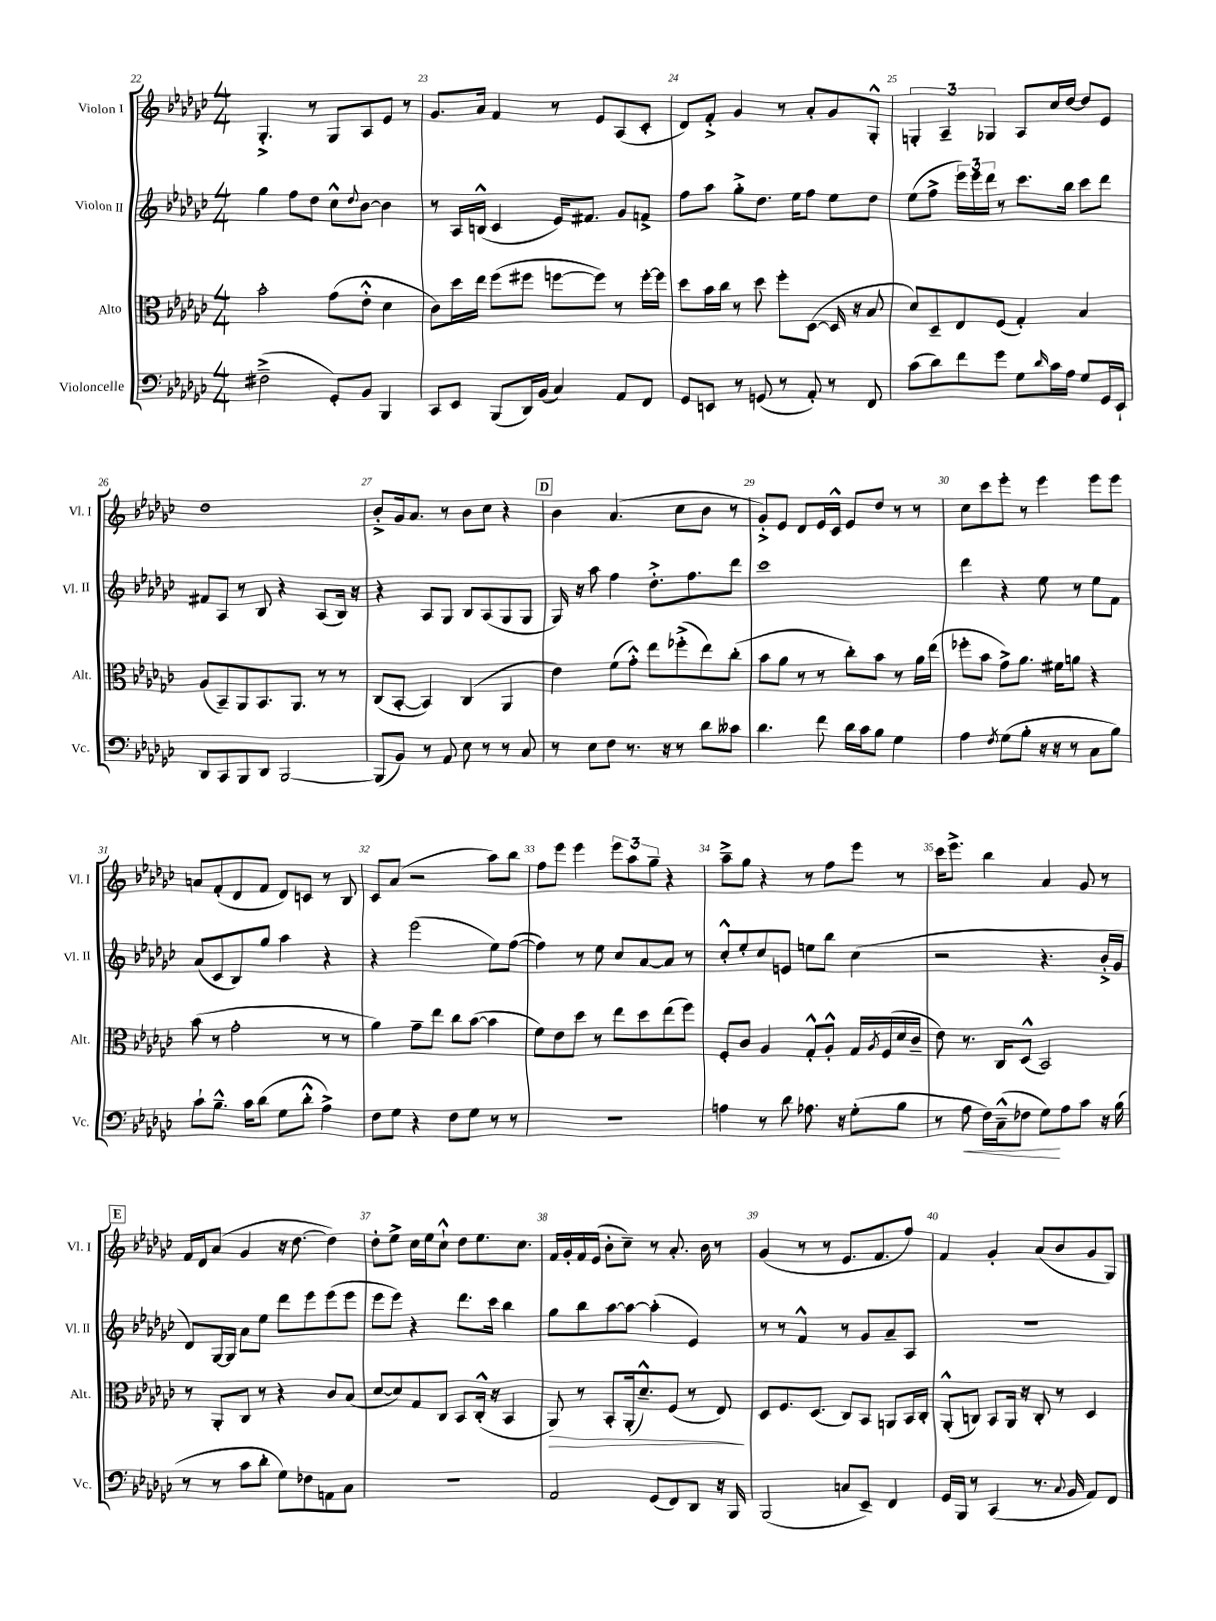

**kern	**dynam	**kern	**dynam	**kern	**kern
*part4	*part4	*part3	*part3	*part2	*part1
*staff4	*staff4	*staff3	*staff3	*staff2	*staff1
*I"Violoncelle	*	*I"Alto	*	*I"Violon II	*I"Violon I
*I'Vc.	*	*I'Alt.	*	*I'Vl. II	*I'Vl. I
*clefF4	*	*clefC3	*	*clefG2	*clefG2
*k[b-e-a-d-g-c-]	*	*k[b-e-a-d-g-c-]	*	*k[b-e-a-d-g-c-]	*k[b-e-a-d-g-c-]
*M4/4	*	*M4/4	*	*M4/4	*M4/4
=22	=22	=22	=22	=22	=22
(2F#X~^\	.	2b-'\	.	4gg-\	4.G-'^/
.	.	.	.	8ff\L	.
.	.	.	.	8dd-\J	8r
8GG-'/L)	.	(8g-\L	.	8cc-^^\L	8G-/L
.	.	.	.	8qqdd-/	.
8BB-/J	.	8e-'^^\J	.	[8b-\J	8A-/
4BBB-/	.	4d-\	.	4b-\]	8e-/J
.	.	.	.	.	8r
=23	=23	=23	=23	=23	=23
8CC-/L	.	8c-\L)	.	8r	8.g-/L
8EE-/J	.	16dd-\L	.	16A-/LL	.
.	.	16ee-\JJ	.	(16Bn^^/JJ	16a-/Jk
(8BBB-/L	.	(8ff\L	.	4c-/	4f/
16DD-/L)	.	8ff#X\J	.	.	.
(16BB-/JJ	.	.	.	.	.
4C-/)	.	[8ffn\L	.	16e-/KL)	8r
.	.	.	.	8.f#X/J	.
.	.	8ff\J])	.	.	8e-/L
8AA-/L	.	8r	.	8g-/L	(8A-/
8FF/J	.	[16ff'\LL	.	8fn^/J	8c-'/J
.	.	16ff\JJ]	.	.	.
=24	=24	=24	=24	=24	=24
8GG-/L	.	8dd-\L	.	8ff\L	8d-/L)
8EEn/J	.	16b-\L	.	8aa-\J	8f'^/J
.	.	16cc-\JJ	.	.	.
8r	.	8r	.	8gg-'^\L	4g-/
(8GGn/	.	8dd-\	.	8.dd-\J	.
8r	.	8ff'\L	.	.	8r
.	.	.	.	16ee-\KL	.
8AA-'/)	.	([8D-\J	.	8ff\J	8a-'/L
8r	.	16D-/]	.	8ee-\L	8g-/
.	.	16r	.	.	.
8FF/	.	8B-/	.	8dd-\J	8G-'^^/J
=25	=25	=25	=25	=25	=25
(8c-\L	.	8d-/L)	.	(8ee-\L	6Gn'/
8d-\)	.	8D-~/	.	8ff^\J	.
.	.	.	.	.	6A-~/
8f\	.	8E-/	.	24eee-\LL)	.
.	.	.	.	24eee-\	.
.	.	.	.	24ddd-\JJ	6G-X/
8g-\J	.	(8F/J	.	8r	.
8G-\L	.	4G-'/)	.	8.ccc-\L	8A-/L
16qqd-/	.	.	.	.	.
16c-\L	.	.	.	.	16cc-/L
16A-\JJ	.	.	.	16bb-\Jk	[16dd-/JJ
8G-/L	.	4B-/	.	8ccc-\L	8dd-/L]
16GG-/L	.	.	.	8ddd-\J	8e-/J
16EE-`/JJ	.	.	.	.	.
!!LO:LB:g=z
=26	=26	=26	=26	=26	=26
8DD-/L	.	(8A-/L	.	8f#X/L	1dd-
8CC-/	.	8BB-~/)	.	8A-/J	.
8BBB-/	.	8AA-/	.	8r	.
8DD-/J	.	8.BB-/	.	8B-/	.
[2BBB-/	.	.	.	4r	.
.	.	8.AA-/J	.	.	.
.	.	8r	.	(8A-/L	.
.	.	8r	.	16B-/Jk)	.
.	.	.	.	16r	.
=27	=27	=27	=27	=27	=27
(8BBB-/L]	.	(8C-/L	.	4r	8b-'^/L
8BB-/J)	.	[8BB-'/J	.	.	16g-/k
.	.	.	.	.	8.a-/J
8r	.	4BB-/])	.	8A-/L	.
8AA-/	.	.	.	8G-/J	8r
8E-\	.	(4C-/	.	8B-/L	8b-\L
8r	.	.	.	(8A-/	8cc-\J
8r	.	4AA-/	.	8G-/	4r
8C-/	.	.	.	8G-/J	.
!!LO:REH:place=s1:t=D
=28	=28	=28	=28	=28	=28
8r	.	4e-\)	.	16G-/)	4b-\
.	.	.	.	16r	.
8E-\L	.	.	.	8aa-\	.
8F\J	.	(8f\L	.	4ff\	(4.a-/
8.r	.	8g-'^^\J)	.	.	.
.	.	8ee-\L	.	8.dd-'^\L	.
16r	.	.	.	.	.
8r	.	(8ff-X'^\	.	.	8cc-\L
.	.	.	.	8.ff\	.
8d-\L	.	8ee-\)	.	.	8b-\J
8c--X\J	.	(8cc-'\J	.	8ddd-\J	8r
=29	=29	=29	=29	=29	=29
4.d-\	.	8b-\L	.	1ccc-	8g-'^/L)
.	.	8a-\J	.	.	8e-/J
.	.	8r	.	.	8d-/L
8f\	.	8r	.	.	16e-/L
.	.	.	.	.	16c-^^/JJ
16d-\LL	.	8cc-'\L)	.	.	8e-/L
16c-\J	.	.	.	.	.
8B-\J	.	8b-\J	.	.	8dd-/J
4G-\	.	8r	.	.	8r
.	.	16a-\LL	.	.	8r
.	.	(16ee-\JJ	.	.	.
=30	=30	=30	=30	=30	=30
4A-\	.	8ff-X'\L	.	4ddd-\	8cc-\L
.	.	8b-\J	.	.	8ccc-\
8qF/	.	.	.	.	.
(8G-\L	.	8g-^\L)	.	4r	8eee-'\J
8B-'\J	.	8.a-\J	.	.	8r
16r	.	.	.	8ee-\	4eee-\
16r	.	16f#X\KL	.	.	.
8r	.	8an\J	.	8r	.
8C-\L	.	4r	.	8ee-\L	8eee-\L
8B-\J)	.	.	.	8f\J	8eee-\J
!!LO:LB:g=z
=31	=31	=31	=31	=31	=31
8c-`\L	.	(8b-\	.	(8a-/L	8an/L
8.B-~^^\J	.	8r	.	8c-/	(8f'/
.	.	2g-'\	.	8B-/)	8d-/
16c-\KL	.	.	.	.	.
(8d-\J	.	.	.	8gg-/J	8f/J
8G-\L	.	.	.	4aa-\	8d-/L)
8d-'^^\J	.	.	.	.	8cn/J
4A-^\)	.	8r	.	4r	8r
.	.	8r	.	.	8B-/
=32	=32	=32	=32	=32	=32
8F\L	.	4a-\)	.	4r	8c-/L
8G-\J	.	.	.	.	(8a-/J
4r	.	8g-~\L	.	(2eee-\	2r
.	.	8ee-\J	.	.	.
8F\L	.	8cc-\L	.	.	.
8G-\J	.	([8b-\J	.	.	.
8r	.	4b-\]	.	8ee-\L)	8aa-\L)
8r	.	.	.	([8ff\J	8bb-\J
=33	=33	=33	=33	=33	=33
1r	.	8f\L)	.	4ff\])	8ff\L
.	.	8e-\	.	.	8eee-\J
.	.	8dd-\J	.	8r	4eee-\
.	.	8r	.	8ee-\	.
.	.	8ee-\L	.	8cc-/L	12eee-\L
.	.	.	.	.	12aa-\
.	.	8dd-\	.	[8a-/	.
.	.	.	.	.	12gg-~\J
.	.	(8ee-\	.	8a-/J]	4r
.	.	8ff\J)	.	8r	.
=34	=34	=34	=34	=34	=34
4An\	.	8F'/L	.	8cc-'^^/L	8aa-~^\L
.	.	8c-/J	.	8ee-'/	8gg-\J
8r	.	4A-/	.	8cc-/	4r
8d-\	.	.	.	8en/J	.
8.A-X\	.	8G-'^^/L	.	8een\L	8r
.	.	8A-'^^/J	.	8bb-\J	8ff\L
16r	.	.	.	.	.
(8G-'\L	.	16G-/LL	.	(4cc-\	8eee-\J
.	.	8qA-/	.	.	.
.	.	(16F/	.	.	.
8B-\J	.	16d-/	.	.	8r
.	.	16c-~/JJ	.	.	.
=35	=35	=35	=35	=35	=35
8r	.	8e-\)	.	2r	16ccc-\KL
.	.	.	.	.	8.eee-^\J
!	!LO:HP:b	!	!	!	!
8A-\	<	8.r	.	.	.
16F\LL)	.	.	.	.	4bb-\
(16C-~^^\J	.	16C-/KL	.	.	.
8F-X\J	.	(8D-^^/J	.	.	.
8G-\L)	.	2BB-/)	.	4.r	4a-/
8A-\	[	.	.	.	.
8c-\J	.	.	.	.	8g-/
16r	.	.	.	16b-'^/LL	8r
(16B-\	.	.	.	16g-/JJ	.
!!LO:LB:g=z
!!LO:REH:place=s1:t=E
=36	=36	=36	=36	=36	=36
8r	.	8r	.	8d-/L)	16f/LL
.	.	.	.	.	16d-/J
8r	.	8AA-'/L	.	[16G-/L	(8a-/J
.	.	.	.	16G-/JJ]	.
8c-\L	.	8C-/J	.	8a-\L	4g-/
8d-'\J	.	8r	.	8ee-\J	.
8G-\L)	.	4r	.	8ddd-\L	16r
.	.	.	.	.	[8.dd-\
8F-X\	.	.	.	8eee-\	.
8AAn\	.	8c-/L	.	(8eee-\	4dd-\])
8C-\J	.	(8B-/J	.	8eee-\J	.
=37	=37	=37	=37	=37	=37
1r	.	[8d-/L	.	8eee-\L	8dd-'\L
.	.	8d-/])	.	8eee-\J)	8ee-^\J
.	.	8G-/	.	4r	16cc-\LL
.	.	.	.	.	16ee-\J
.	.	8C-/J	.	.	8cc-`^^\J
.	.	8BB-/L	.	8.ddd-\L	8dd-\L
.	.	(16C-'^^/Jk	.	.	8.ee-\
.	.	16r	.	16ccc-\Jk	.
.	.	4BB-/	.	4bb-\	.
.	.	.	.	.	8.cc-\J
=38	=38	=38	=38	=38	=38
!	!	!	!LO:HP:b	!	!
2AA-/	.	8AA-/)	>	8gg-\L	16f/LL
.	.	.	.	.	16g-'/
.	.	8r	.	8bb-\	16f/
.	.	.	.	.	(16e-/JJ
.	.	8BB-'/L	.	[8aa-\	8b-'\L
.	.	(16AA-'/k	.	8aa-\J_	8cc-~\J)
.	.	8.d-~^^/)	.	.	.
(8GG-/L	.	.	.	(4aa-'\]	8r
8FF/)	.	(8F/J	.	.	8.a-'/
8DD-/J	.	8r	.	4e-/)	.
.	.	.	.	.	16b-\
16r	.	8E-/)	.	.	8r
16BBB-/	.	.	.	.	.
.	.	.	]	.	.
=39	=39	=39	=39	=39	=39
(2BBB-/	.	8D-/L	.	8r	(4g-/
.	.	8.F/	.	8r	.
.	.	.	.	4f^^/	8r
.	.	(8.D-/J	.	.	.
.	.	.	.	.	8r
8Cn/L	.	8C-/L)	.	8r	8.e-/L
8EE-~/J)	.	8BB-/J	.	8g-/L	.
.	.	.	.	.	8.f/
4FF/	.	8AAn/L	.	8a-~/	.
.	.	16BB-/L	.	8A-/J	8ff/J)
.	.	16C-'/JJ	.	.	.
=40	=40	=40	=40	=40	=40
16GG-/LL	.	(8AA-'^^/L	.	1r	4f/
16BBB-/JJ	.	.	.	.	.
8r	.	8Cn/J)	.	.	.
(4CC-/	.	8BB-/L	.	.	4g-'/
.	.	16AA-/Jk	.	.	.
.	.	16r	.	.	.
8.r	.	8C'/	.	.	(8a-/L
.	.	8r	.	.	8b-/
8qqC-/	.	.	.	.	.
16BB-/	.	.	.	.	.
8AA-/L)	.	4D-/	.	.	8g-/
8FF/J	.	.	.	.	8G-/J)
==	==	==	==	==	==
*-	*-	*-	*-	*-	*-
